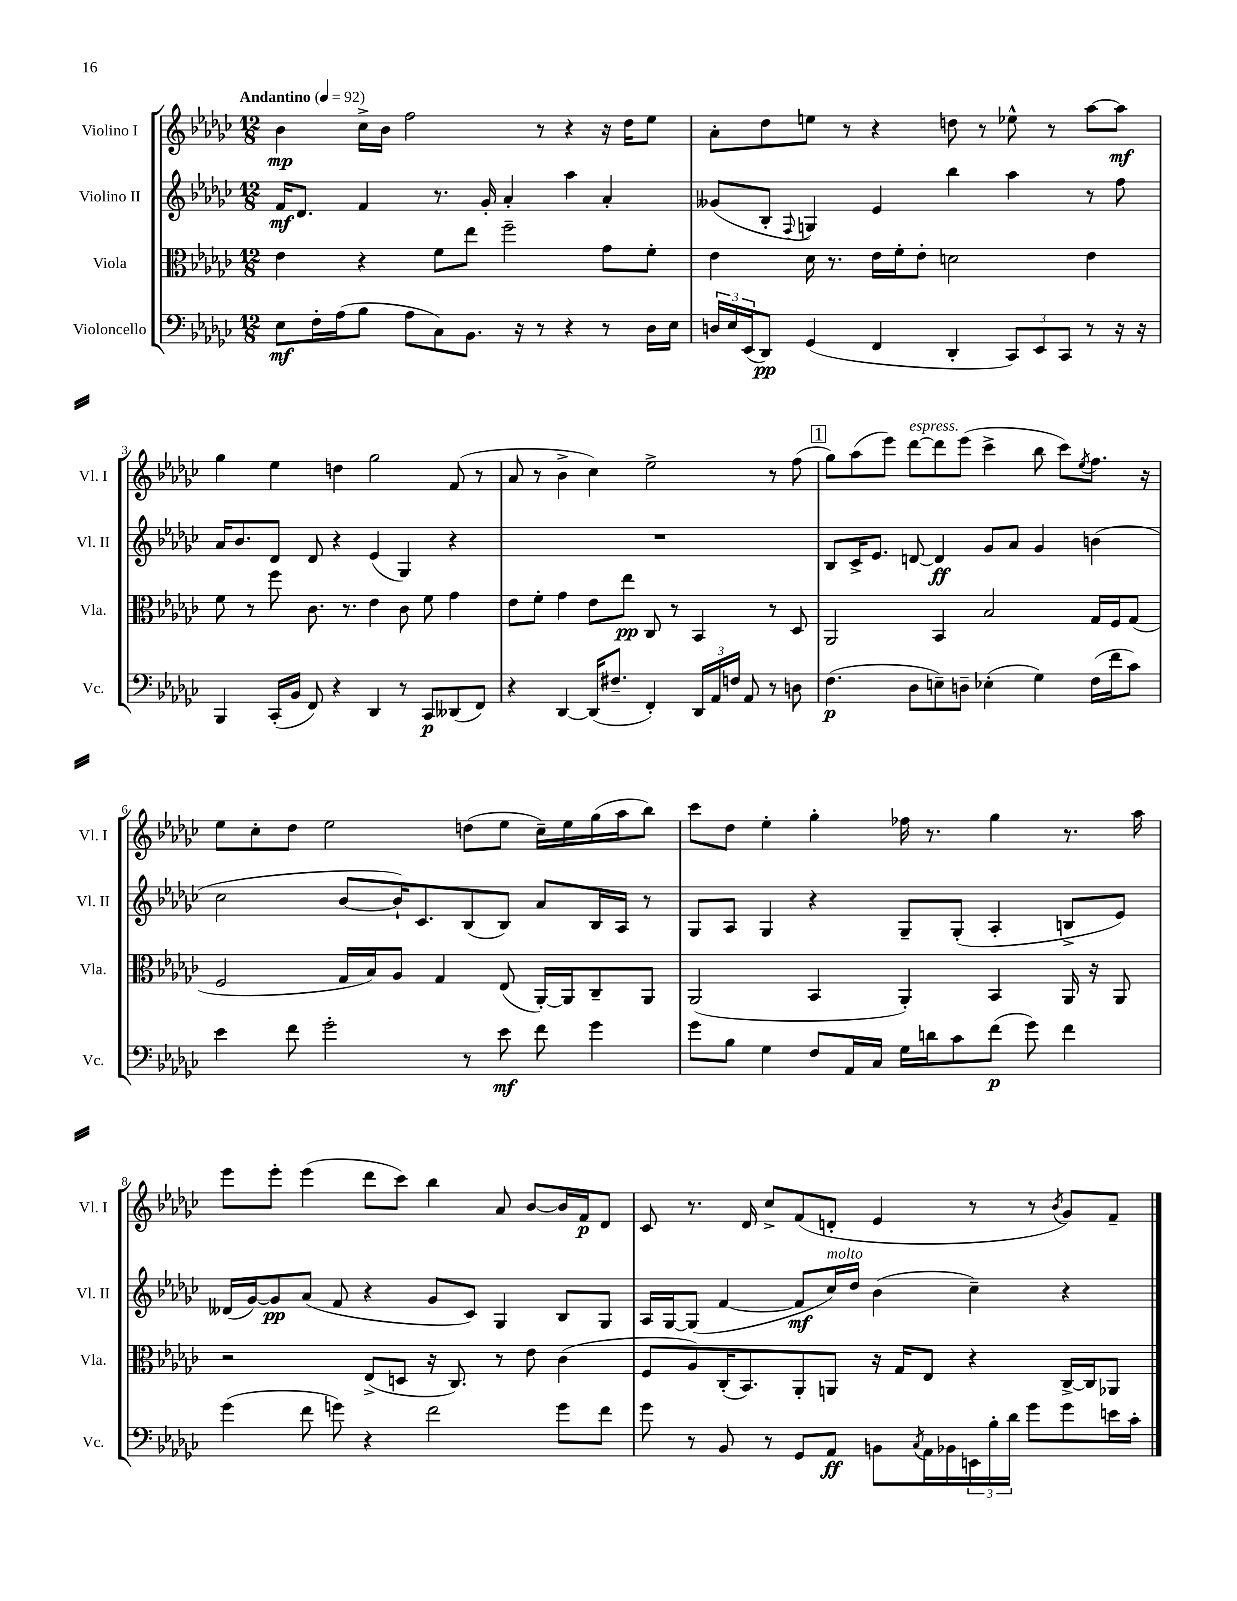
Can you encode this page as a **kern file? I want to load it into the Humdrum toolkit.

**kern	**dynam	**kern	**dynam	**kern	**dynam	**kern	**dynam
*part4	*part4	*part3	*part3	*part2	*part2	*part1	*part1
*staff4	*staff4	*staff3	*staff3	*staff2	*staff2	*staff1	*staff1
*I"Violoncello	*	*I"Viola	*	*I"Violino II	*	*I"Violino I	*
*I'Vc.	*	*I'Vla.	*	*I'Vl. II	*	*I'Vl. I	*
*clefF4	*	*clefC3	*	*clefG2	*	*clefG2	*
*k[b-e-a-d-g-c-]	*	*k[b-e-a-d-g-c-]	*	*k[b-e-a-d-g-c-]	*	*k[b-e-a-d-g-c-]	*
*M12/8	*	*M12/8	*	*M12/8	*	*M12/8	*
*MM92	*	*MM92	*	*MM92	*	*MM92	*
=1	=1	=1	=1	=1	=1	=1	=1
!	!	!	!	!	!	!LO:TX:a:B:t=Andantino	!
8E-\L	mf	4e-\	.	16f/KL	mf	4b-\	mp
.	.	.	.	8.d-/J	.	.	.
16F'\L	.	.	.	.	.	.	.
(16A-\J	.	.	.	.	.	.	.
8B-\J	.	4r	.	4f/	.	16cc-^\LL	.
.	.	.	.	.	.	16b-\JJ	.
8A-\L	.	.	.	.	.	2ff\	.
8C-\)	.	8f\L	.	8.r	.	.	.
8.BB-\J	.	8ee-\J	.	.	.	.	.
.	.	.	.	16g-'/	.	.	.
.	.	2ff~\	.	4a-'/	.	.	.
16r	.	.	.	.	.	.	.
8r	.	.	.	.	.	8r	.
4r	.	.	.	4aa-\	.	4r	.
8r	.	8g-\L	.	4a-'/	.	16r	.
.	.	.	.	.	.	16dd-\KL	.
16D-\LL	.	8f'\J	.	.	.	8ee-\J	.
16E-\JJ	.	.	.	.	.	.	.
=2	=2	=2	=2	=2	=2	=2	=2
24Dn/LL	.	4e-\	.	(8g--X/L	.	8a-'\L	.
24E-/	.	.	.	.	.	.	.
(24EE-/J	.	.	.	.	.	.	.
8DD-/J)	pp	.	.	8B-'/J	.	8dd-\	.
.	.	.	.	8qqF/	.	.	.
(4GG-/	.	16d-\	.	4Gn/)	.	8een\J	.
.	.	8.r	.	.	.	.	.
.	.	.	.	.	.	8r	.
4FF/	.	16e-\LL	.	4e-/	.	4r	.
.	.	16f'\J	.	.	.	.	.
.	.	8e-'\J	.	.	.	.	.
4DD-'/	.	2dn\	.	4bb-\	.	8ddn\	.
.	.	.	.	.	.	8r	.
12CC-/L)	.	.	.	4aa-\	.	8ee-X^^\	.
12EE-/	.	.	.	.	.	.	.
.	.	.	.	.	.	8r	.
12CC-/J	.	.	.	.	.	.	.
8r	.	4e-\	.	8r	.	[8aa-\L	.
16r	.	.	.	8ff\	.	8aa-\J]	mf
16r	.	.	.	.	.	.	.
!!LO:LB:g=z
=3	=3	=3	=3	=3	=3	=3	=3
4BBB-/	.	8f\	.	16a-/KL	.	4gg-\	.
.	.	.	.	8.b-/	.	.	.
.	.	8r	.	.	.	.	.
(16CC-'/LL	.	8ff\	.	8d-/J	.	4ee-\	.
16BB-/JJ	.	.	.	.	.	.	.
8FF/)	.	8.c-\	.	8d-/	.	.	.
4r	.	.	.	4r	.	4ddn\	.
.	.	8.r	.	.	.	.	.
4DD-/	.	4e-\	.	(4e-/	.	2gg-\	.
8r	.	8c-\	.	4G-/)	.	.	.
8CC-/L	p	8f\	.	.	.	.	.
(8DD--X/	.	4g-\	.	4r	.	(8f/	.
8FF/J)	.	.	.	.	.	8r	.
=4	=4	=4	=4	=4	=4	=4	=4
4r	.	8e-\L	.	1.r	.	8a-/	.
.	.	8f'\J	.	.	.	8r	.
[4DD-/	.	4g-\	.	.	.	4b-^\	.
(16DD-/KL]	.	8e-\L	.	.	.	4cc-\)	.
8.F#X~/J	.	.	.	.	.	.	.
.	.	8ee-\J	pp	.	.	.	.
4FF'/)	.	8C-/	.	.	.	2ee-^\	.
.	.	8r	.	.	.	.	.
24DD-/LL	.	4BB-/	.	.	.	.	.
24AA-/	.	.	.	.	.	.	.
24Fn/JJ	.	.	.	.	.	.	.
8AA-/	.	.	.	.	.	.	.
8r	.	8r	.	.	.	8r	.
8Dn\	.	8D-/	.	.	.	(8ff\	.
!!LO:REH:place=s1:t=1
=5	=5	=5	=5	=5	=5	=5	=5
(4.F\	p	2AA-/	.	8B-/L	.	8gg-\L)	.
.	.	.	.	16c-^/K	.	(8aa-\	.
.	.	.	.	8.e-/J	.	.	.
.	.	.	.	.	.	8eee-\J)	.
!	!	!	!	!	!	!LO:TX:a:i:t=espress.	!
8D-\L	.	.	.	[8dn/	.	[8ddd-\L	.
8En~\)	.	4BB-/	.	4d/]	ff	8ddd-\]	.
8Dn~\J	.	.	.	.	.	(8eee-\J	.
(4E-X'\	.	2B-/	.	8g-/L	.	4ccc-^\	.
.	.	.	.	8a-/J	.	.	.
4G-\)	.	.	.	4g-/	.	8bb-\	.
.	.	.	.	.	.	8ccc-\L)	.
.	.	.	.	.	.	8qee-/	.
(16F\LL	.	16G-/LL	.	(4bn\	.	8.ff\J	.
16f\J	.	16F/J	.	.	.	.	.
8c-\J)	.	(8G-/J	.	.	.	.	.
.	.	.	.	.	.	16r	.
!!LO:LB:g=z
=6	=6	=6	=6	=6	=6	=6	=6
4e-\	.	2F/	.	2cc-\	.	8ee-\L	.
.	.	.	.	.	.	8cc-'\	.
8f\	.	.	.	.	.	8dd-\J	.
2g-'\	.	.	.	.	.	2ee-\	.
.	.	16G-/LL	.	[8b-/L	.	.	.
.	.	16B-/J)	.	.	.	.	.
.	.	8A-/J	.	16b-`/K])	.	.	.
.	.	.	.	8.c-/	.	.	.
.	.	4G-/	.	.	.	.	.
8r	.	.	.	(8B-/	.	(8ddn\L	.
8e-\	mf	(8E-/	.	8B-/J)	.	8ee-\J	.
8f\	.	[16AA-'/LL)	.	8a-/L	.	16cc-~\LL)	.
.	.	16AA-/J]	.	.	.	16ee-\	.
4g-\	.	8C-~/	.	16B-/L	.	(16gg-\	.
.	.	.	.	16A-/JJ	.	16aa-\J	.
.	.	8AA-/J	.	8r	.	8bb-\J)	.
=7	=7	=7	=7	=7	=7	=7	=7
8g-\L	.	(2AA-/	.	8G-/L	.	8ccc-\L	.
8B-\J	.	.	.	8A-/J	.	8dd-\J	.
4G-\	.	.	.	4G-/	.	4ee-'\	.
8F/L	.	4BB-/	.	4r	.	4gg-'\	.
16AA-/L	.	.	.	.	.	.	.
16C-/JJ	.	.	.	.	.	.	.
16G-\LL	.	4AA-'/)	.	8G-~/L	.	16ff-X\	.
16dn\J	.	.	.	.	.	8.r	.
8c-\	.	.	.	(8G-'/J	.	.	.
(8f\J	p	4BB-/	.	4A-'/	.	4gg-\	.
8g-\)	.	.	.	.	.	.	.
4f\	.	16AA-/	.	8Bn^/L	.	8.r	.
.	.	16r	.	.	.	.	.
.	.	8AA-/	.	8e-/J)	.	.	.
.	.	.	.	.	.	16aa-\	.
!!LO:LB:g=z
=8	=8	=8	=8	=8	=8	=8	=8
(4g-\	.	2r	.	(16d--X/LL	.	8eee-\L	.
.	.	.	.	[16g-/J)	.	.	.
.	.	.	.	8g-/]	pp	8eee-'\J	.
8f\	.	.	.	(8a-/J	.	(4eee-\	.
8gn\)	.	.	.	8f/	.	.	.
4r	.	(8E-^/L	.	4r	.	8ddd-\L	.
.	.	8Dn/J	.	.	.	8ccc-\J)	.
2f\	.	16r	.	8g-/L	.	4bb-\	.
.	.	8.C-/)	.	.	.	.	.
.	.	.	.	8c-/J)	.	.	.
.	.	8r	.	4G-/	.	8a-/	.
.	.	8e-\	.	.	.	[8b-/L	.
8g\L	.	(4c-\	.	8B-/L	.	16b-/L]	.
.	.	.	.	.	.	16f/J	p
8f\J	.	.	.	8G-/J	.	8d-/J	.
=9	=9	=9	=9	=9	=9	=9	=9
8g-\	.	8F/L	.	16A-/LL	.	8c-/	.
.	.	.	.	[16G-/J	.	.	.
8r	.	8A-/)	.	(8G-/J]	.	8.r	.
8BB-/	.	(16C-'/K	.	[4f/	.	.	.
.	.	8.BB-/)	.	.	.	16d-/	.
8r	.	.	.	.	.	8cc-^/L	.
8GG-/L	.	8AA-'/	.	8f/L]	mf	(8f/	.
!	!	!	!	!LO:TX:a:i:t=molto	!	!	!
8AA-/J	ff	8AAn/J	.	16cc-/L)	.	8dn'/J	.
.	.	.	.	16dd-/JJ	.	.	.
8BBn\L	.	16r	.	(4b-\	.	4e-/	.
.	.	16G-/KL	.	.	.	.	.
8qC-/	.	.	.	.	.	.	.
16AA-\L	.	8E-/J	.	.	.	.	.
16BB-X\	.	.	.	.	.	.	.
24EEn\	.	4r	.	4cc-~\)	.	8r	.
24B-'\	.	.	.	.	.	.	.
24d-\JJ	.	.	.	.	.	.	.
8g-\L	.	.	.	.	.	8r	.
.	.	.	.	.	.	8qb-/	.
8g-\	.	[16C-^/LL	.	4r	.	8g-/L)	.
.	.	16C-/J]	.	.	.	.	.
16en\L	.	8AA-X/J	.	.	.	8f~/J	.
16c-'\JJ	.	.	.	.	.	.	.
==	==	==	==	==	==	==	==
*-	*-	*-	*-	*-	*-	*-	*-
